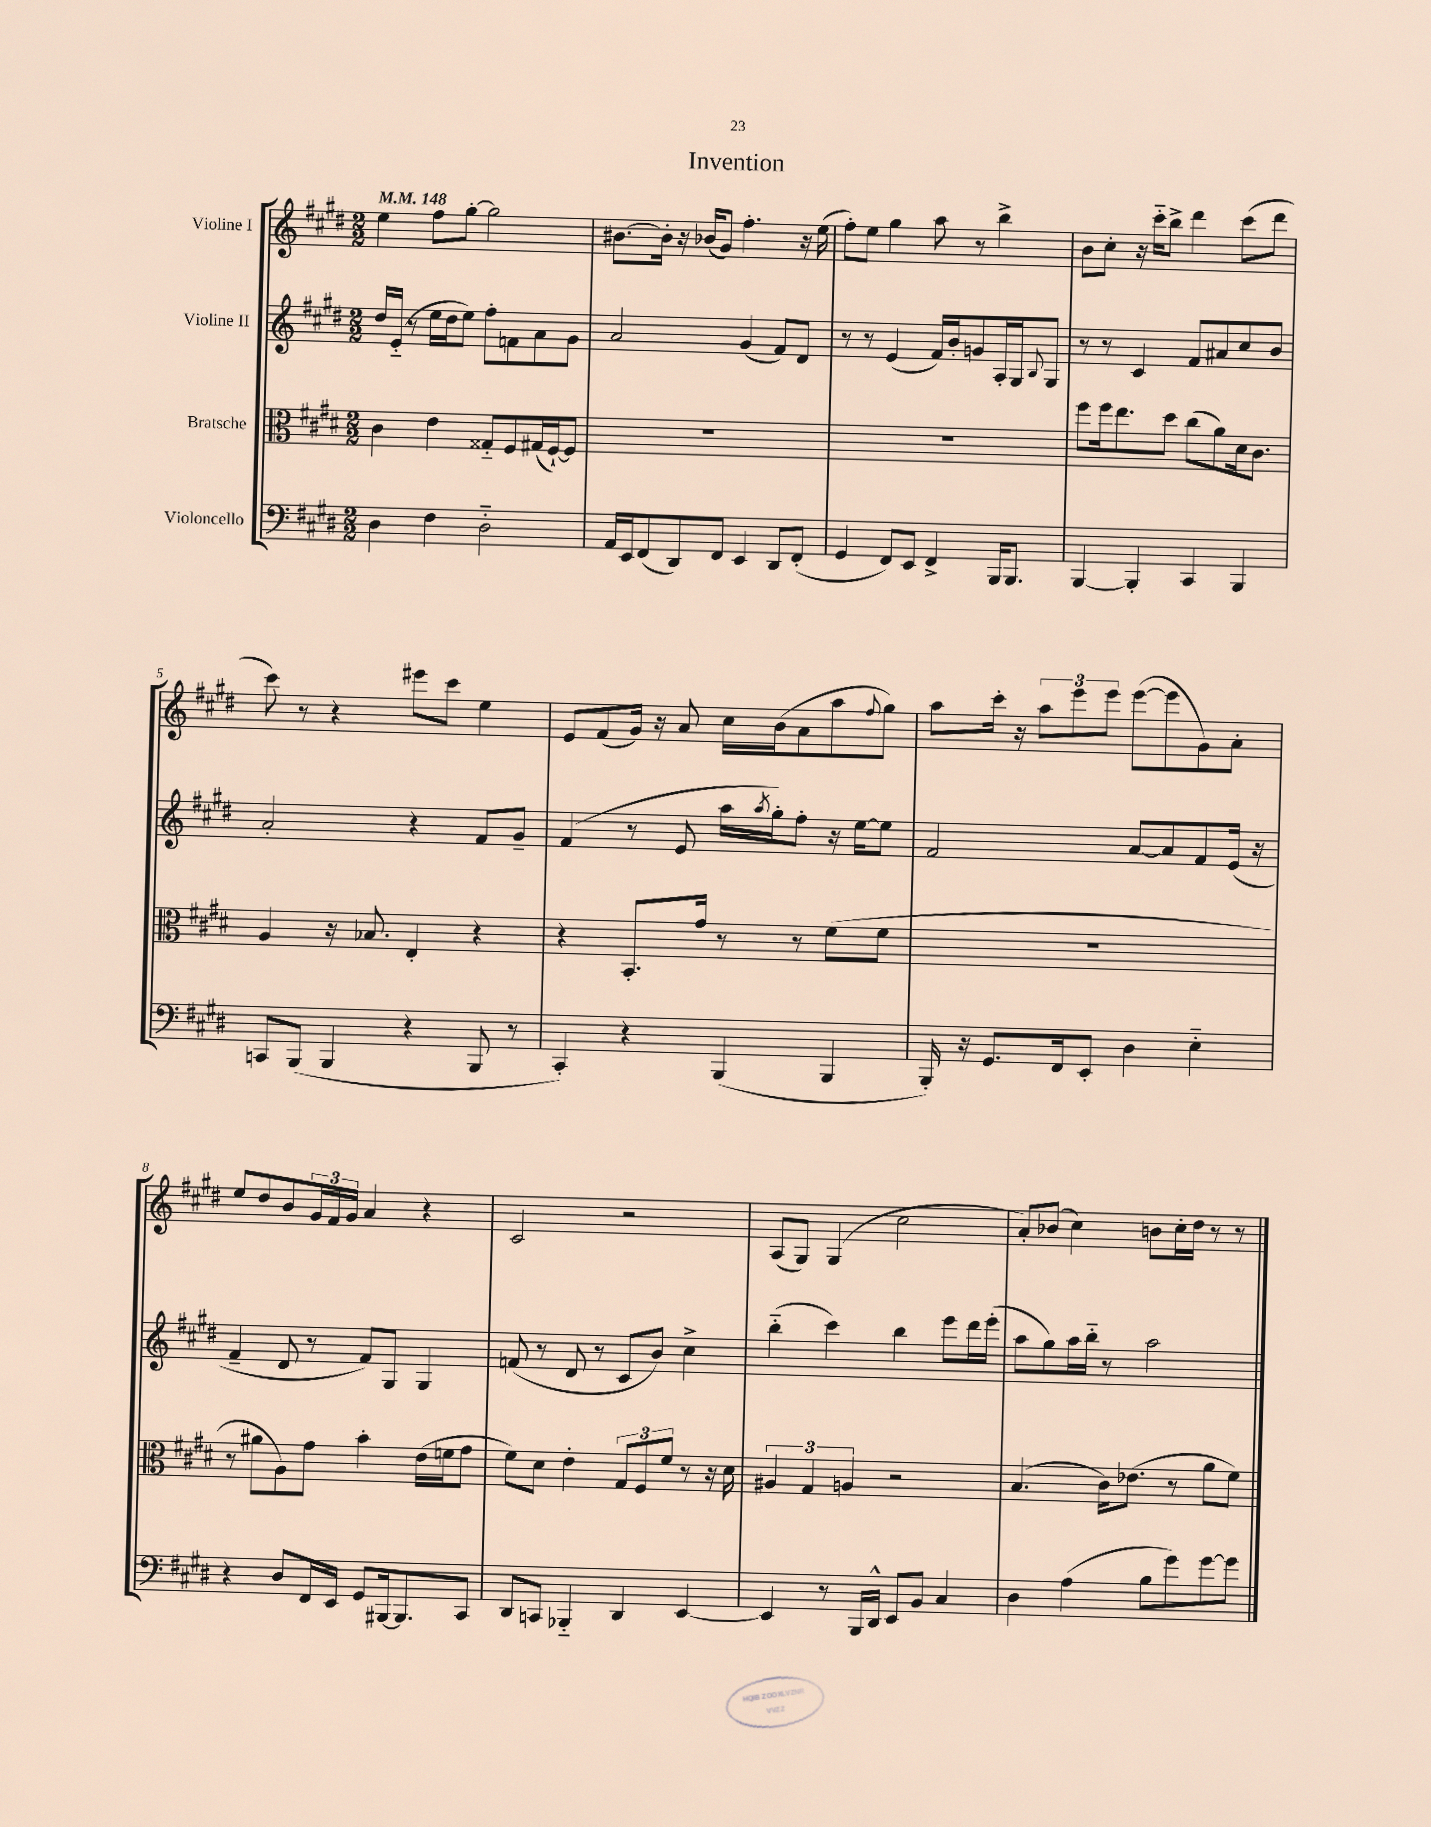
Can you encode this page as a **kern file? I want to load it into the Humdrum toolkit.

**kern	**kern	**kern	**kern
*staff4	*staff3	*staff2	*staff1
*clefF4	*clefC3	*clefG2	*clefG2
*k[f#c#g#d#]	*k[f#c#g#d#]	*k[f#c#g#d#]	*k[f#c#g#d#]
*M2/2	*M2/2	*M2/2	*M2/2
*MM148	*MM148	*MM148	*MM148
4D#	4c#	16dd#	4ee
.	.	(16e'~	.
.	.	8r	.
4F#	4e	16ee	8ff#
.	.	16dd#	.
.	.	8ee)	[8gg#'
2D#'~	8G##'~	8ff#'	2gg#]
.	8F#	8f	.
.	(16G#	8a	.
.	[16F#`)	.	.
.	8F#]	8g#	.
=	=	=	=
16AA	1r	2a	[8.b#
16EE	.	.	.
(8FF#	.	.	.
.	.	.	16b#']
8DD#)	.	.	16r
.	.	.	(16b-
8FF#	.	.	8g#)
4EE	.	(4g#	4.ff#'
8DD#	.	8f#)	.
(8FF#'	.	8d#	16r
.	.	.	(16ee
=	=	=	=
4GG#	1r	8r	8ff#')
.	.	8r	8ee
8FF#)	.	(4e	4gg#
8EE	.	.	.
4FF#^	.	16f#)	8aa
.	.	16b'	.
.	.	8g	8r
16BBB	.	16A'	4bb^
8.BBB	.	16G#	.
.	.	8qqB	.
.	.	8G#	.
=	=	=	=
[4BBB	8ff#	8r	8b
.	16ff#	8r	8cc#'
.	8.ee	.	.
4BBB']	.	4c#	16r
.	.	.	16ccc#'~
.	8dd#	.	8bb^
4CC#	(8cc#	8f#	4ddd#
.	8a)	8a#	.
4BBB	16d#	8cc#	(8ccc#
.	8.c#	.	.
.	.	8b	8ddd#
=	=	=	=
8CC	4A	2a'	8ccc#)
(8BBB	.	.	8r
4BBB	16r	.	4r
.	8.B-	.	.
4r	4E'	4r	8eee#
.	.	.	8ccc#
8BBB	4r	8f#	4ee
8r	.	8g#~	.
=	=	=	=
4CC#')	4r	(4f#	8e
.	.	.	(8f#
4r	8.BB'	8r	16g#)
.	.	.	16r
.	.	8e	8a
.	16g#	.	.
(4BBB	8r	16aa	16cc#
.	.	8qaa	.
.	.	16gg#')	(16b
.	8r	8ff#'	8a
4BBB	(8f#	16r	8aa
.	.	[16ee	.
.	.	.	8qqff#
.	8f#	8ee]	8gg#)
=	=	=	=
16BBB')	1r	2f#	8aa
16r	.	.	.
8.GG#	.	.	16ccc#'
.	.	.	16r
.	.	.	12aa
16FF#	.	.	.
.	.	.	12eee
8EE'	.	.	.
.	.	.	12eee
4D#	.	[8a	([8eee
.	.	8a]	8eee]
4E'~	.	8f#	8g#)
.	.	(16e	8a'
.	.	16r	.
=	=	=	=
4r	8r	4f#~	8ee
.	8a#	.	8dd#
8D#	8A)	8d#	8b
16FF#	8g#	8r	24g#
.	.	.	24f#
16EE	.	.	.
.	.	.	24g#
8GG#	4b'	8f#)	4a
[16BBB#	.	8G#	.
8.BBB#]	.	.	.
.	(16e	4G#	4r
.	16f	.	.
8CC#	8g#	.	.
=	=	=	=
8DD#	8f#)	(8f	2c#
8CC	8d#	8r	.
4BBB-'~	4e'	8d#	.
.	.	8r	.
4DD#	12G#	8c#	2r
.	12F#	.	.
.	.	8b)	.
.	12f#	.	.
[4EE	8r	4cc#^	.
.	16r	.	.
.	16d#	.	.
=	=	=	=
4EE]	6A#	(4bb'~	(8A
.	.	.	8G#)
.	6G#	.	.
8r	.	4ccc#)	(4G#
.	6A	.	.
16BBB	.	.	.
16DD#^^	.	.	.
8EE	2r	4bb	2cc#
8BB	.	.	.
4C#	.	8eee	.
.	.	16ddd#	.
.	.	(16eee'	.
=	=	=	=
4D#	(4.B	8aa	8a')
.	.	8gg#)	(8b-
(4A	.	16aa	4cc#)
.	.	16bb'~	.
.	16c#)	8r	.
.	(8.e-	.	.
8B	.	2aa	8b
8g#)	8r	.	16cc#'
.	.	.	16dd#
[8g#	8a	.	8r
8g#]	8f#)	.	8r
==	==	==	==
*-	*-	*-	*-
